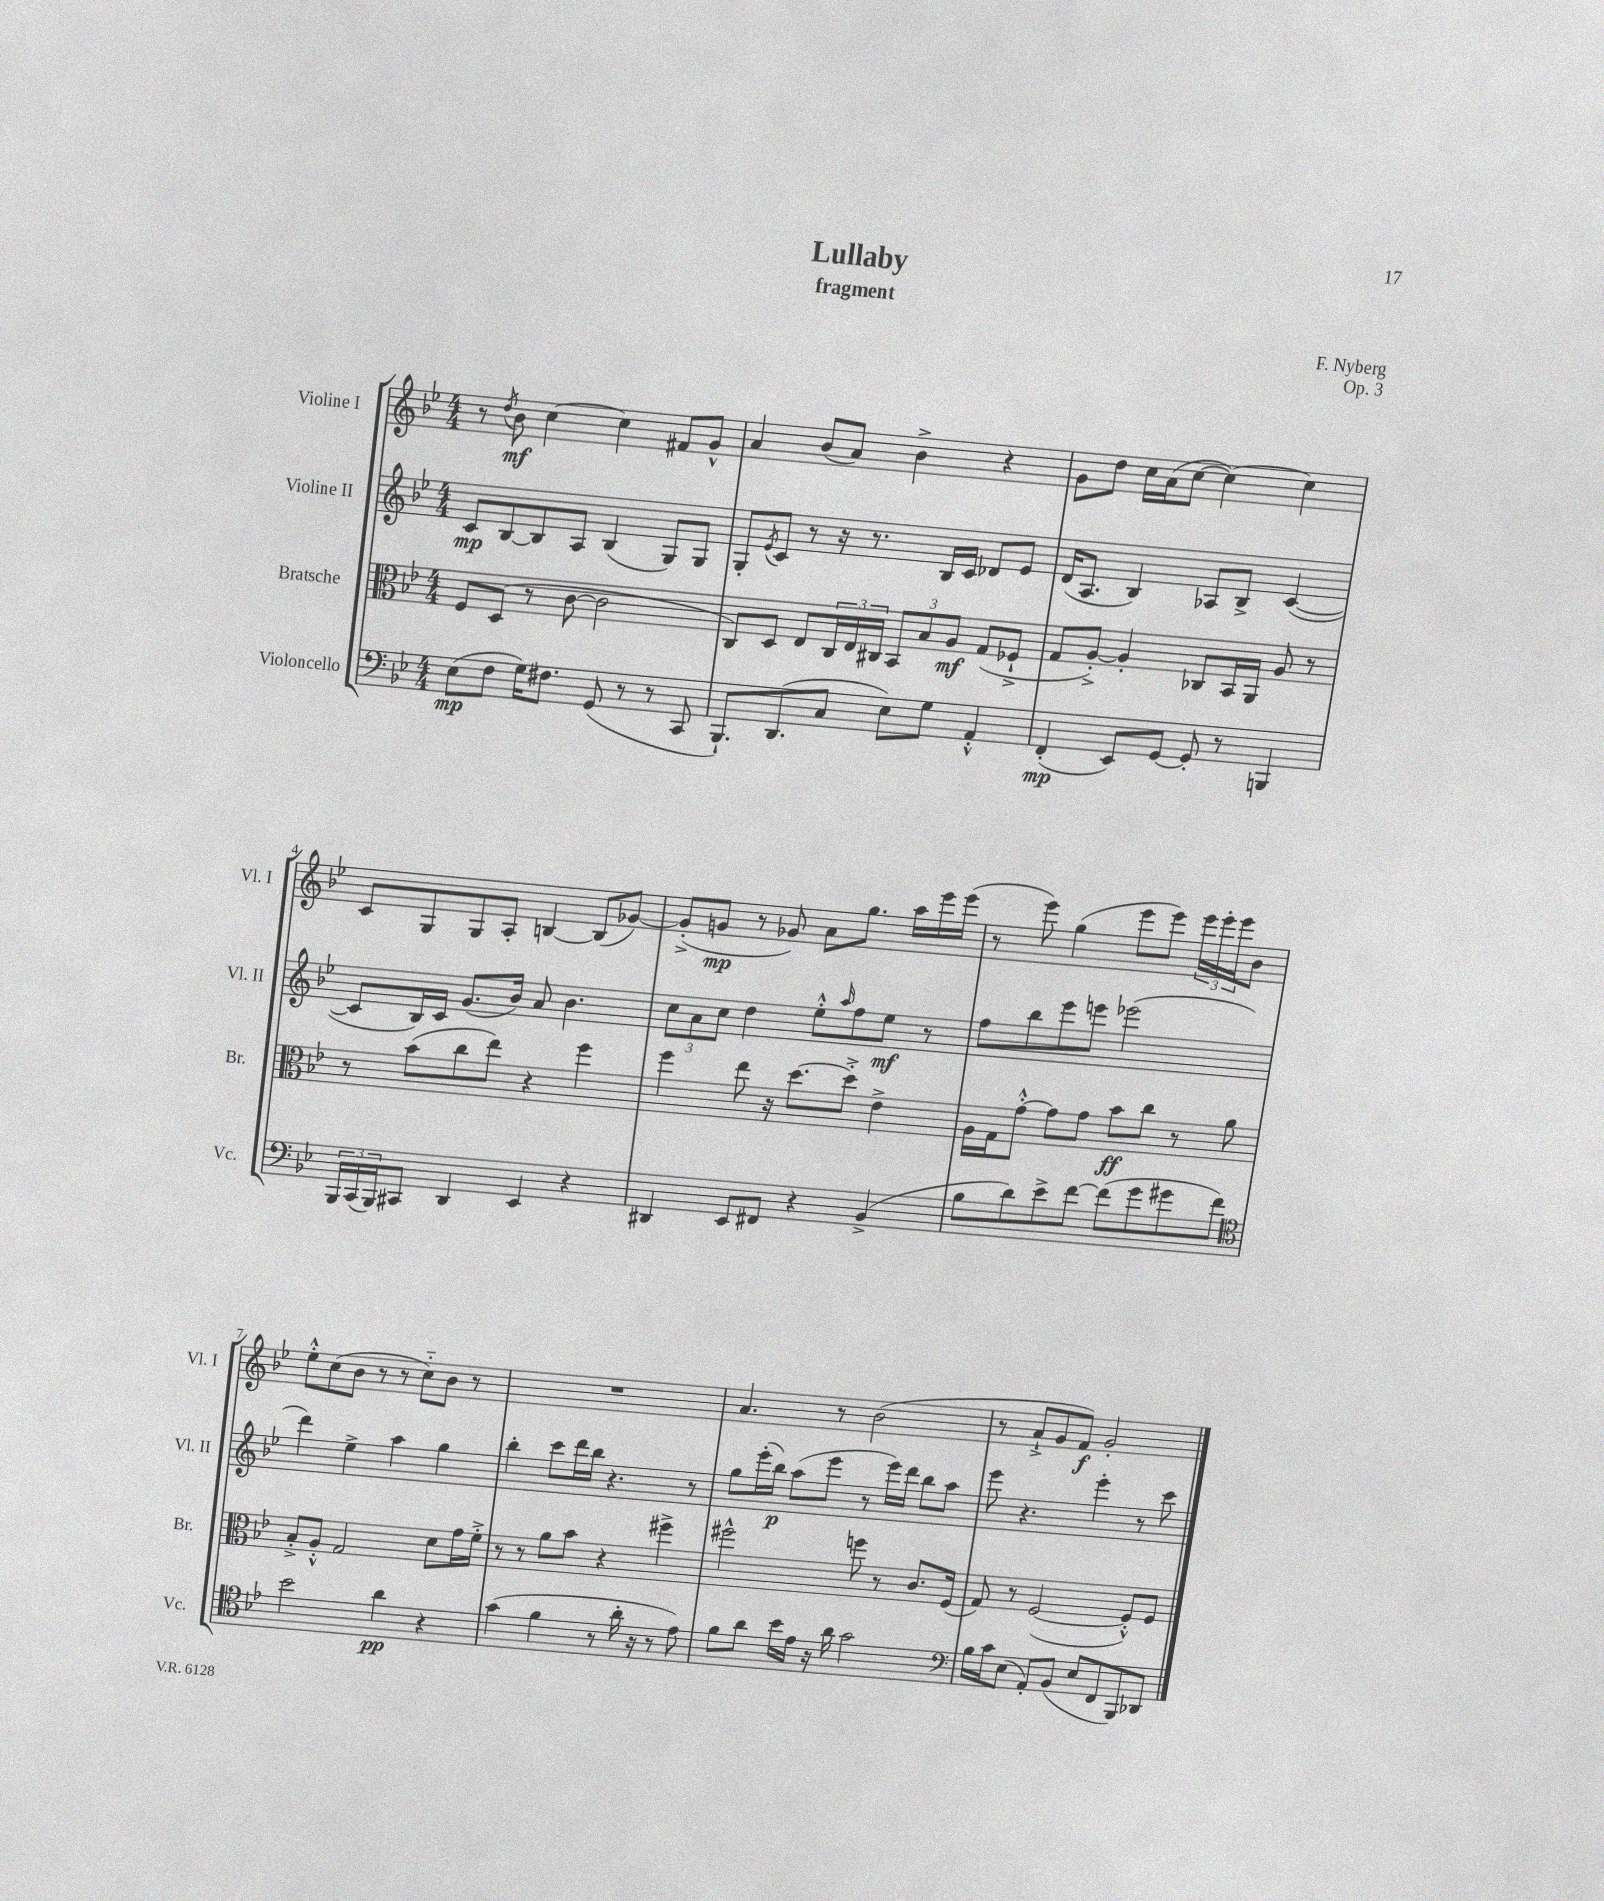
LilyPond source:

\header { title = "Lullaby" composer = "F. Nyberg" subtitle = "fragment" opus = "Op. 3" }
<<
\new StaffGroup <<
\new Staff = "s0" \with { instrumentName = "Violine I" shortInstrumentName = "Vl. I" } {
    \clef treble \key bes \major \numericTimeSignature \time 4/4
    r8 \acciaccatura { d''8 } bes'8\mf c''4~ c''4 fis'8 g'8-^ |
    a'4 bes'8( a'8) bes'4-> r4 |
    g'8 d''8 c''16 a'16( c''8~ c''4~) c''4 |
    c'8 g8 g8 a8-. b4~ b8( ges'8~) |
    ges'8-.->( g'8\mp r8 ges'8) a'8 g''8. a''16 ees'''16 ees'''16( |
    r8 ees'''8) g''4( ees'''8 ees'''8) \tuplet 3/2 { ees'''16 ees'''16-. ees'''16 } bes'8 |
    ees''8-.-^ c''8( bes'8 r8 r8 c''8-_) bes'8 r8 |
    R1 |
    a'4. r8 bes'2( |
    r8 a'8-!-> g'8 f'8\f) g'2-. \bar "|." |
}
\new Staff = "s1" \with { instrumentName = "Violine II" shortInstrumentName = "Vl. II" } {
    \clef treble \key bes \major \numericTimeSignature \time 4/4
    c'8\mp bes8~ bes8 a8 bes4( g8) g8 |
    g8-. \acciaccatura { ees'8 } c'8 r8 r16 r8. bes16 c'16 des'8 ees'8 |
    d'16( a8. bes4) aes8 bes8-> c'4~( |
    c'8 bes16) c'16 g'8.( bes'16) a'8 bes'4. |
    \tuplet 3/2 { c''8 a'8 c''8 } d''4 ees''8-.-^ \grace { a''16 } f''8 ees''8\mf r8 |
    f''8 bes''8 ees'''8 e'''8 ees'''2( |
    d'''4) ees''4-> a''4 g''4 |
    bes''4-. c'''8 d'''16 bes''16 r4. r8 |
    g''8 ees'''16-.( bes''16\p) a''8( ees'''8 r8 ees'''16) d'''16 bes''8 a''8 |
    ees'''8 r4. ees'''4-. r8 c'''8 \bar "|." |
}
\new Staff = "s2" \with { instrumentName = "Bratsche" shortInstrumentName = "Br." } {
    \clef alto \key bes \major \numericTimeSignature \time 4/4
    f8 d8( r8 c'8~ c'2 |
    c8) d8 ees8 \tuplet 3/2 { c16 ees16 cis16 } \tuplet 3/2 { bes,8 bes8 a8\mf } g8( fes8-!-> |
    g8 a8~-.->) a4-. ces8 bes,16 a,16 a8 r8 |
    r8 bes'8( c''8 ees''8) r4 f''4 |
    f''4 ees''8 r16 d''8.~ d''8-.-> ees'4-> |
    a16 g16 g'8~-.-^ g'8 g'8 bes'8\ff c''8 r8 a'8 |
    bes8-.-> a8-.-^ g2 d'8 g'16 f'16-.-> |
    r8 r8 a'8 bes'8 r4 fis''4-> |
    fis''2-^ f''8 r8 c'8. f16( |
    g8) r8 f2~( f8-.-^) f8 \bar "|." |
}
\new Staff = "s3" \with { instrumentName = "Violoncello" shortInstrumentName = "Vc." } {
    \clef bass \key bes \major \numericTimeSignature \time 4/4
    ees8\mp( f8 g16) fis8. g,8( r8 r8 c,8 |
    bes,,8.-!) d,8.( c8 ees8) g8 a,4-.-^ |
    f,4-.\mp( ees,8) g,8~ g,8-. r8 b,,4 |
    \tuplet 3/2 { bes,,16 c,16( bes,,16) } cis,8 d,4 ees,4 r4 |
    dis,4 ees,8 fis,8 r4 bes,4->( |
    bes8 d'8) ees'8-> f'8~ f'8( g'8 gis'8 f'8) |
    \clef tenor bes'2 a'4\pp r4 |
    g'4( f'4 r8 a'16-. r16 r8 ees'8) |
    f'8 a'8 bes'16 ees'16 r16 a'16 g'2 |
    \clef bass bes16 c'16 ees8( a,8-.) bes,8( ees8 f,8 bes,,8) des,8 \bar "|." |
}
>>
>>
